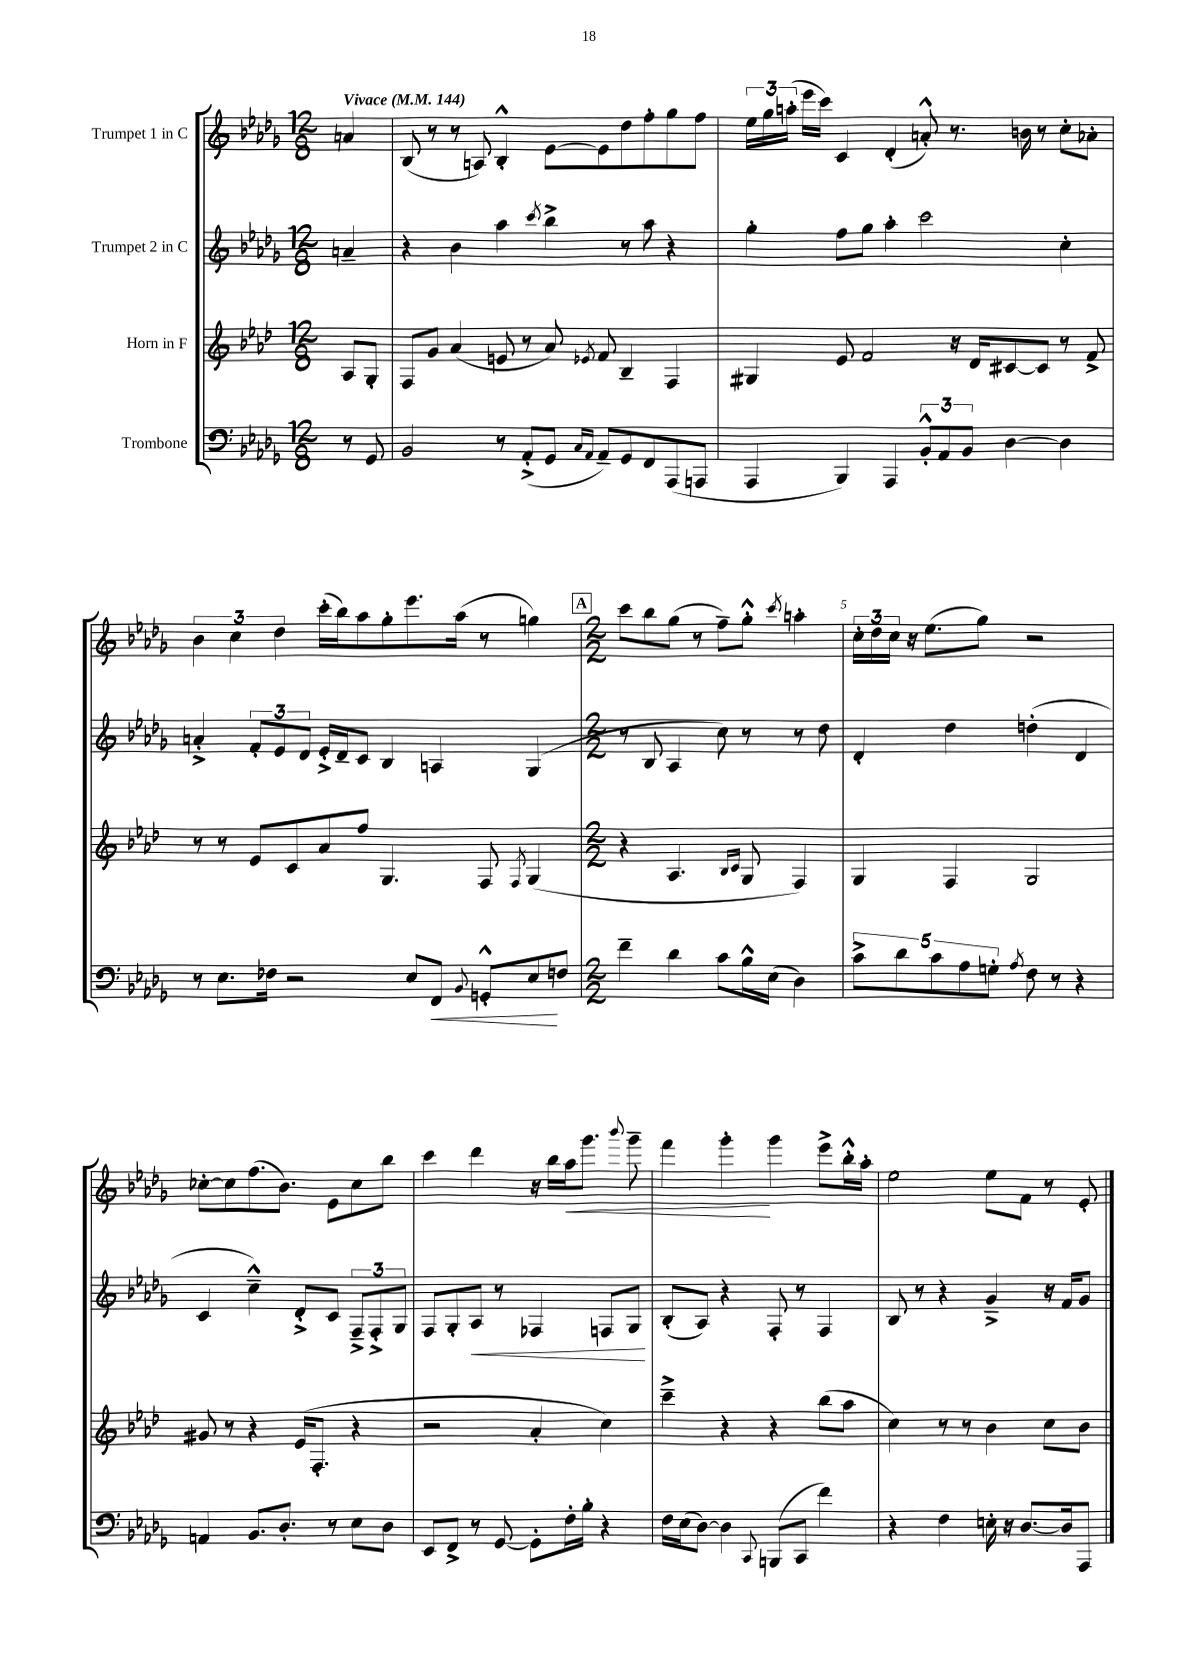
<<
\new StaffGroup <<
\new Staff = "s0" \with { instrumentName = "Trumpet 1 in C" } {
    \clef treble \key des \major \numericTimeSignature \time 12/8 \partial 4 \tempo "Vivace" 4 = 144
    \autoBeamOff a'4 |
    bes8( r8 r8 a8) bes4-.-^ ees'8[~ ees'8 des''8 f''8-. ges''8 f''8] |
    \tuplet 3/2 { ees''16[ ges''16 a''16]-.( } ees'''16[ c'''16]) c'4 des'4-.( a'8-.-^) r8. b'16 r8 c''8[-. aes'8]-. |
    \tuplet 3/2 { bes'4 c''4 des''4 } c'''16[-.( bes''16) aes''8 ges''8-. ees'''8. aes''16]( r8 g''4) |
    \mark \markup { \box "A" } \numericTimeSignature \time 2/2 c'''8[ bes''8 ges''8]( r8 f''8[--) ges''8]-.-^ \acciaccatura { c'''8 } a''4-. |
    \tuplet 3/2 { c''16[-. des''16 c''16] } r16 ees''8.[( ges''8]) r2 |
    ces''8[~-. ces''8 f''8.( bes'8.]) ees'8[ ces''8 bes''8] |
    c'''4 des'''4 r16 bes''16[ aes''16\< ges'''8.] \appoggiatura { bes'''8 } ges'''8-- |
    f'''4 ges'''4-.\! ges'''4 ees'''8[-> bes''16-.-^ aes''16]-. |
    ees''2 ees''8[ f'8] r8 ees'8-. \bar "|." |
}
\new Staff = "s1" \with { instrumentName = "Trumpet 2 in C" } {
    \clef treble \key des \major \numericTimeSignature \time 12/8 \partial 4
    \autoBeamOff a'4-- |
    r4 bes'4 aes''4 \acciaccatura { c'''8 } bes''4-> r8 aes''8 r4 |
    ges''4-. f''8[ ges''8] aes''4-. c'''2 c''4-. |
    a'4-.-> \tuplet 3/2 { f'8[-. ees'8 des'8] } ees'16[-.-> des'16-- c'8] bes4 a4 ges4( |
    \mark \markup { \box "A" } \numericTimeSignature \time 2/2 r8 bes8 aes4 c''8) r8 r8 des''8 |
    des'4-. des''4 d''4-.( des'4 |
    c'4 c''4---^) des'8[-.-> c'8] \tuplet 3/2 { f8[---> f8-.-> ges8] } |
    f8[ ges8-. aes8]\< r8 fes4 f8[ ges8]\! |
    bes8[-.( aes8]) r4 f8-. r8 f4 |
    bes8 r8 r4 ges'4---> r16 f'16[ ges'8] \bar "|." |
}
\new Staff = "s2" \with { instrumentName = "Horn in F" } {
    \clef treble \key aes \major \numericTimeSignature \time 12/8 \partial 4
    \autoBeamOff aes8[ g8]-. |
    f8[ g'8] aes'4( e'8 r8 aes'8) \acciaccatura { ees'8 } f'8 bes4-- f4 |
    gis4 ees'8 f'2 r16 des'16[ cis'8~ cis'8] r8 f'8-> |
    r8 r8 ees'8[ c'8 aes'8 f''8] g4. f8 \acciaccatura { f8 } g4( |
    \mark \markup { \box "A" } \numericTimeSignature \time 2/2 r4 aes4. \grace { bes16[ c'16] } g8 f4) |
    g4 f4 g2 |
    gis'8 r8 r4 ees'16[( f8.]-. r4 |
    r2 aes'4-. c''4) |
    c'''4---> r4 r4 bes''8[( aes''8] |
    c''4) r8 r8 bes'4 c''8[ bes'8] \bar "|." |
}
\new Staff = "s3" \with { instrumentName = "Trombone" } {
    \clef bass \key des \major \numericTimeSignature \time 12/8 \partial 4
    \autoBeamOff r8 ges,8 |
    bes,2 r8 aes,8[-.->( ges,8] \grace { c16[ aes,16] } aes,8[--) ges,8 f,8 aes,,8( a,,8] |
    aes,,4 bes,,4) aes,,4 \tuplet 3/2 { bes,8[-.-^ aes,8 bes,8] } des4~ des4 |
    r8 ees8.[ fes16] r2 ees8[ f,8]\< \appoggiatura { bes,8 } g,8[-.-^ ees8\! f8] |
    \mark \markup { \box "A" } \numericTimeSignature \time 2/2 f'4-- des'4 c'8[ bes16-^ ees16]( des4) |
    \tuplet 5/4 { c'8[-> des'8 c'8 aes8 g8]-. } \acciaccatura { aes8 } f8 r8 r4 |
    a,4 bes,8.[ des8.]-. r8 ees8[ des8] |
    ees,8[ f,8]-> r8 ges,8~ ges,8[-. f16-. bes16]-. r4 |
    f16[ ees16( des8]~) des4 \appoggiatura { c,8 } b,,8[( c,8] f'4) |
    r4 f4 e16-. r16 des8.[~ des16 aes,,8] \bar "|." |
}
>>
>>
\layout { \context { \Score \override BarNumber.break-visibility = ##(#f #t #t) barNumberVisibility = #(every-nth-bar-number-visible 5) } }
